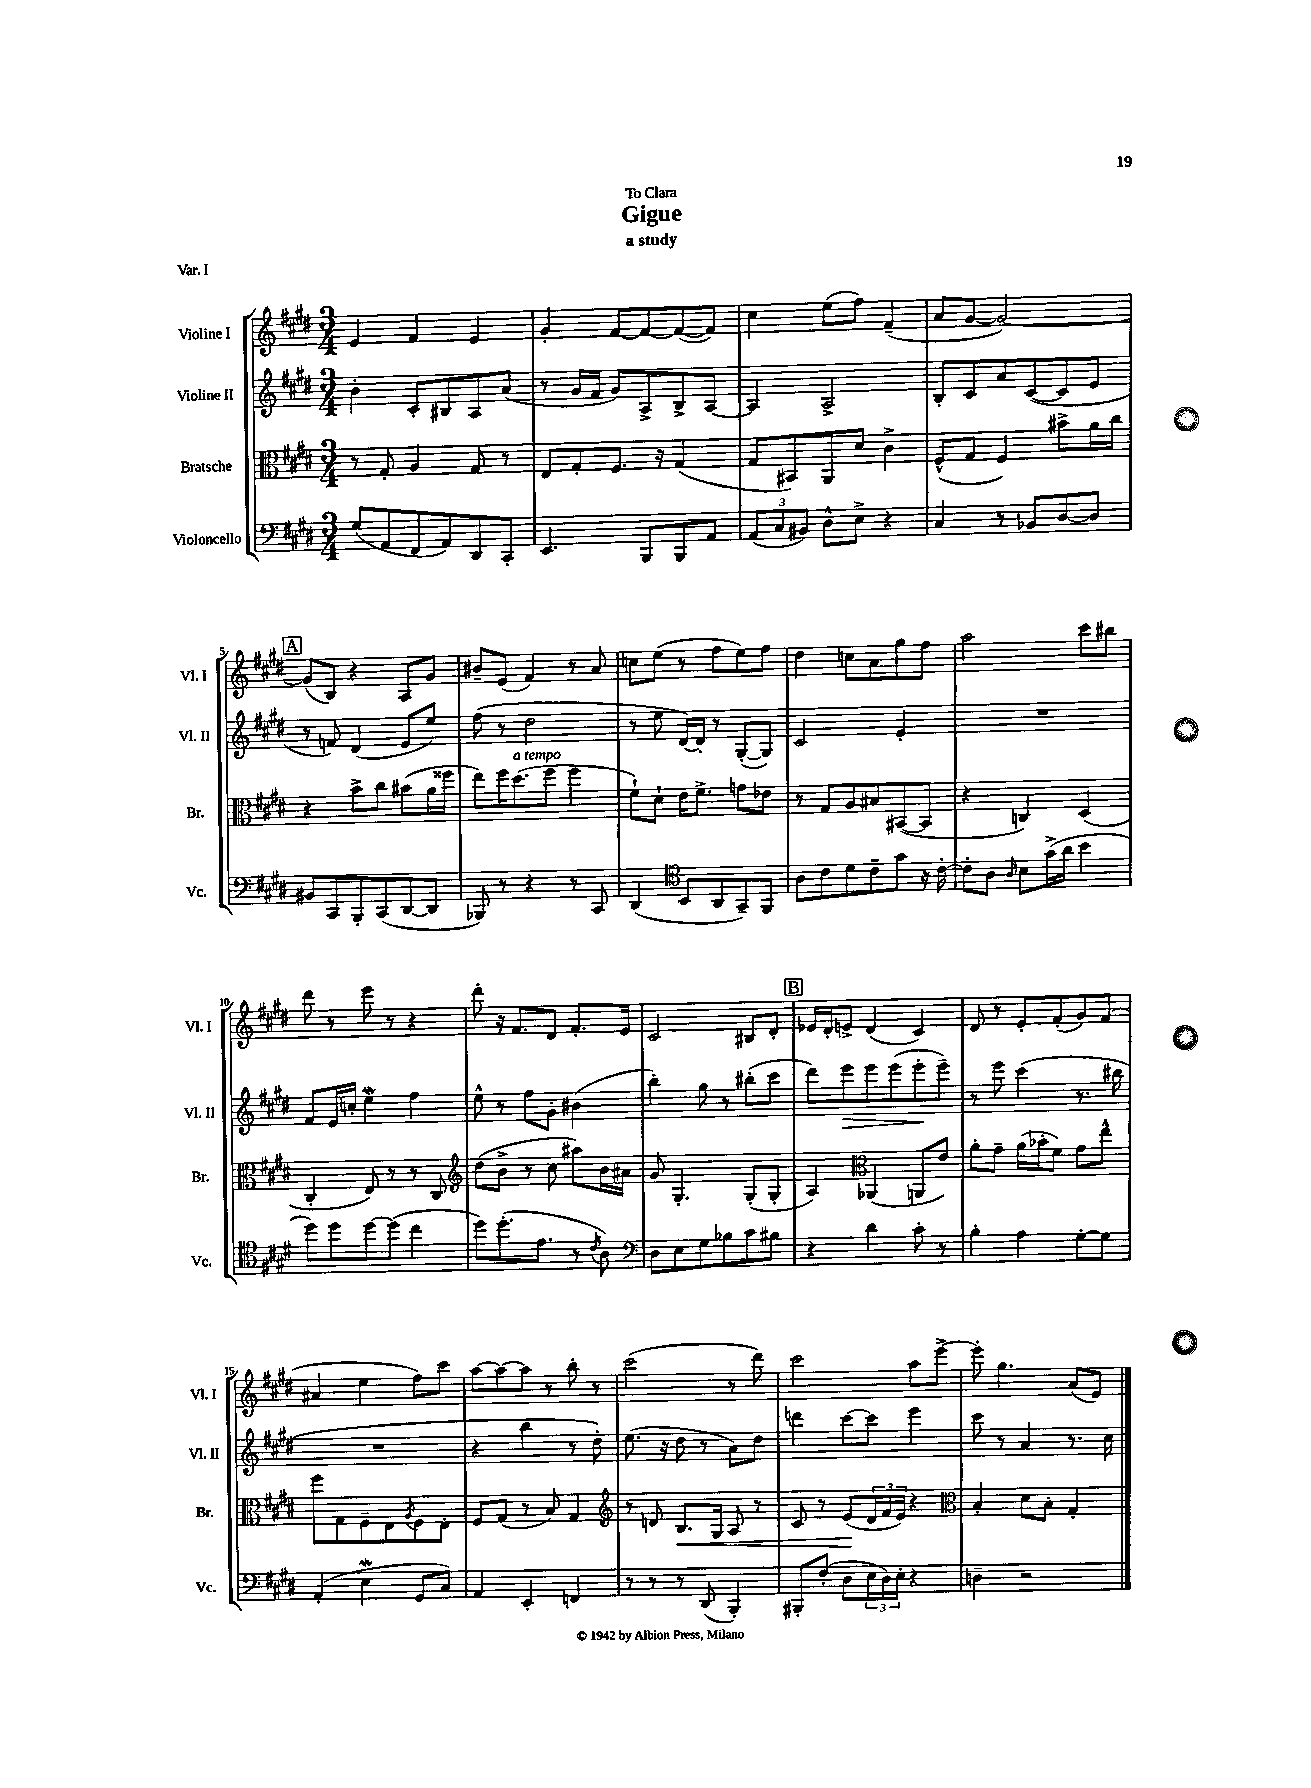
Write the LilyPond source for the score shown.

\header { title = "Gigue" subtitle = "a study" dedication = "To Clara" piece = "Var. I" }
<<
\new StaffGroup <<
\new Staff = "s0" \with { instrumentName = "Violine I" shortInstrumentName = "Vl. I" } {
    \clef treble \key e \major \numericTimeSignature \time 3/4
    e'4 fis'4 e'4 |
    gis'4-. fis'8~ fis'8~ fis'8~( fis'8) |
    cis''4 e''8( fis''8) fis'4--( |
    a'8 gis'8~ gis'2~) |
    \mark \markup { \box "A" } gis'8( b8) r4 a8 gis'8 |
    bis'8-- e'8( fis'4) r8 a'8 |
    c''8 e''8( r8 fis''8 e''8) fis''8 |
    dis''4 c''8 a'8 gis''8 fis''8 |
    a''2 cis'''8 bis''8 |
    dis'''8 r8 e'''8 r8 r4 |
    dis'''8-. r16 fis'8. dis'8 fis'8.-. e'16 |
    cis'2 bis8 dis'8-. |
    \mark \markup { \box "B" } ees'16 dis'16-. e'8-> dis'4( cis'4) |
    dis'8 r8 e'8-. fis'8-.( gis'8) fis'8( |
    ais'4 e''4 fis''8) cis'''8 |
    a''8~ a''8~ a''8 r8 b''8-. r8 |
    cis'''2( r8 dis'''8) |
    cis'''2 a''8 e'''8~-> |
    e'''8-. gis''4. a'8( e'8) \bar "|." |
}
\new Staff = "s1" \with { instrumentName = "Violine II" shortInstrumentName = "Vl. II" } {
    \clef treble \key e \major \numericTimeSignature \time 3/4
    b'4-. cis'8-. bis8 a8 a'8( |
    r8 gis'16 fis'16 gis'8) a8-> b8-> a8~ |
    a4 a2-> |
    b8-. cis'8 a'8 cis'8~( cis'8 e'8 |
    \mark \markup { \box "A" } r8 f'8) dis'4( e'8 e''8) |
    fis''8( r8 dis''2 |
    r8 e''8 dis'16~) dis'16-. r8 gis8~-.( gis8) |
    cis'2 e'4-. |
    R2. |
    fis'8 e'16 c''16-. e''4\mordent fis''4 |
    e''8-^ r8 fis''8 gis'8-. bis'4( |
    b''4-.) gis''8 r8 bis''8-.( cis'''8 |
    \mark \markup { \box "B" } dis'''8) e'''8\> e'''8 e'''8( e'''8-.\! e'''8--) |
    r8 e'''8 cis'''4( r8. bis''16 |
    R2. |
    r4 b''4 r8 dis''8-.) |
    e''8.( r16 dis''8 r8 a'8) dis''8 |
    d'''4 cis'''8~ cis'''8 e'''4 |
    cis'''8 r8 a'4 r8. cis''16 \bar "|." |
}
\new Staff = "s2" \with { instrumentName = "Bratsche" shortInstrumentName = "Br." } {
    \clef alto \key e \major \numericTimeSignature \time 3/4
    r8 gis8-. a4 gis8 r8 |
    e8 gis8-. fis8. r16 gis4( |
    gis8 bis,8) a,8 dis'8 cis'4-> |
    fis8-^( gis8 fis4) bis'8-> a'16 cis''16 |
    \mark \markup { \box "A" } r4 b'8-> cis''8 bis'8( a'16 fisis''16 |
    e''8) fis''16 dis''8.^\markup { \italic "a tempo" }( fis''8 fis''4 |
    fis'8-!) dis'8-! e'16 fis'8.-> g'8 ees'8 |
    r8 gis8 a8 bis8 bis,8~( bis,8 |
    r4 c4) dis4( |
    cis4-. e8) r8 r8 cis8 |
    \clef treble dis''8( b'8-> r8 cis''8 ais''8) b'16 ais'16 |
    gis'8 gis4.-. gis8-.( gis8-. |
    \mark \markup { \box "B" } a4) \clef alto aes,4( a,8 e'8) |
    a'8-. gis'8-- a'16( bes'16-. fis'8) gis'8 e''8-^ |
    fis''8 gis8 fis8-- e8 \acciaccatura { a8 } fis8 e8-. |
    fis8 gis8( r8 b8) gis4 |
    \clef treble r8 d'8 b8.\< gis16 a8 r8 |
    cis'8 r8 e'8\!( \tuplet 3/2 { dis'16 fis'16 e'16) } r4 |
    \clef alto b4-. dis'8 b8-. gis4-. \bar "|." |
}
\new Staff = "s3" \with { instrumentName = "Violoncello" shortInstrumentName = "Vc." } {
    \clef bass \key e \major \numericTimeSignature \time 3/4
    gis8( a,8 fis,8 a,8) dis,8 cis,8-. |
    e,4. b,,8 b,,8 a,8 |
    \tuplet 3/2 { a,8( cis8 bis,8) } dis8-^ e8-> r4 |
    cis4 r8 bes,8 dis8~ dis8 |
    \mark \markup { \box "A" } bis,8 cis,8 b,,8-. cis,8( dis,8~ dis,8 |
    bes,,8) r8 r4 r8 cis,8 |
    dis,4( \clef tenor b,8 a,8 gis,8--) fis,8 |
    a8 cis'8 dis'8 cis'8-- gis'8 r16 cis'16~-. |
    cis'8-. a8 \grace { a16 } b8 gis'16->( a'16 b'4 |
    dis''8) dis''8 dis''8~ dis''8( cis''4 |
    dis''8) dis''8.-.( e'8. r8 \acciaccatura { cis'8 } a8) |
    \clef bass dis8 e8 gis8 bes8 cis'8 bis8 |
    \mark \markup { \box "B" } r4 dis'4 cis'8-. r8 |
    b4-. a4 gis8~-. gis8 |
    a,4-.( e4\mordent gis,8 cis8) |
    a,4 e,4-. f,4 |
    r8 r8 r8 dis,8( b,,4-.) |
    bis,,8-. fis8-.( dis8 \tuplet 3/2 { e16 dis16) e16-. } r4 |
    d4-- r2 \bar "|." |
}
>>
>>
